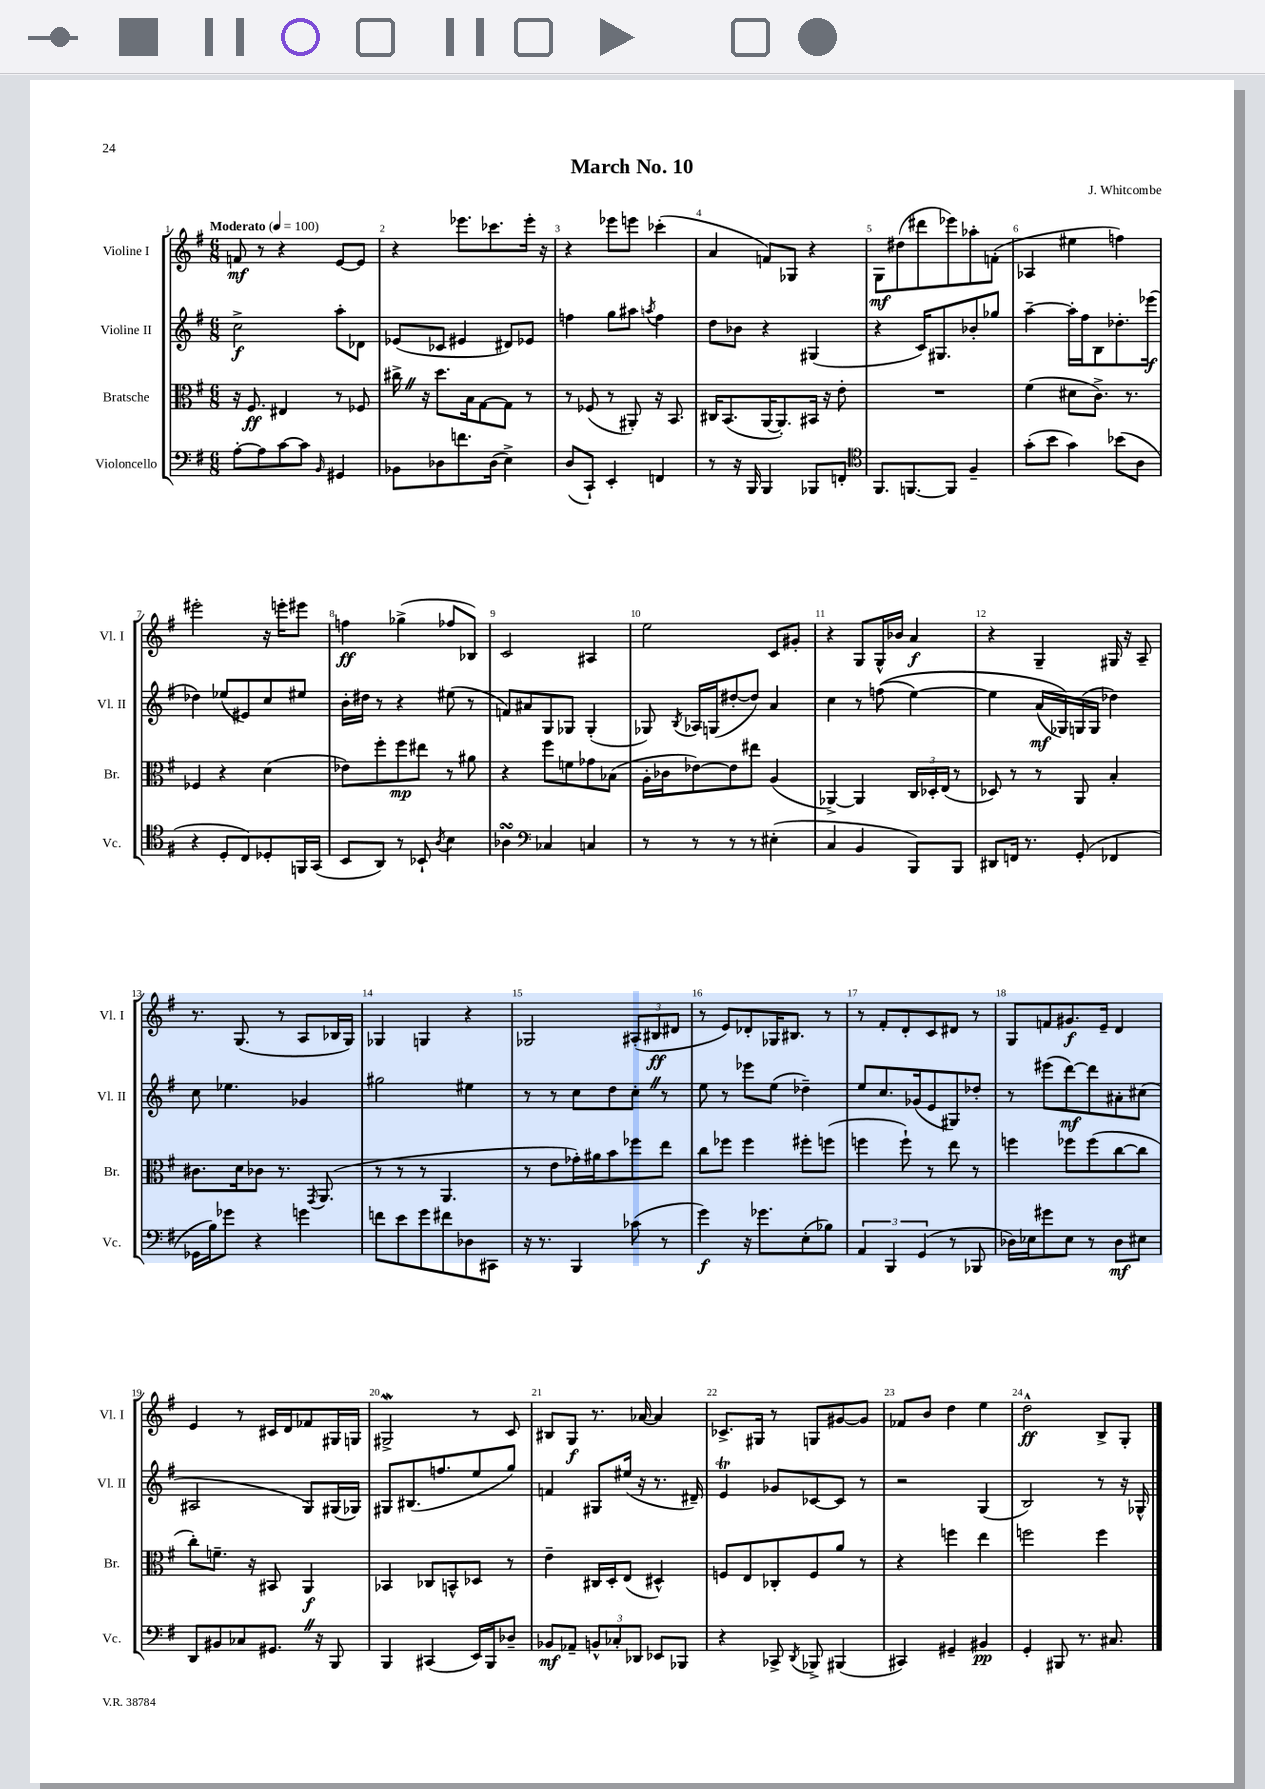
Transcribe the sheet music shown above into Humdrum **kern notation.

**kern	**kern	**kern	**kern
*staff4	*staff3	*staff2	*staff1
*clefF4	*clefC3	*clefG2	*clefG2
*k[f#]	*k[f#]	*k[f#]	*k[f#]
*M6/8	*M6/8	*M6/8	*M6/8
*MM100	*MM100	*MM100	*MM100
[8A'\L	16r	2cc^\	8f/
.	8.F#/	.	.
8A\]	.	.	8r
[8c\	4E#/	.	4r
8c\]J	.	.	.
16qqBB/	.	.	.
4GG#/	8r	8aa'\L	[8e/L
.	8F-/	8d-\J	8e/]J
=	=	=	=
8BB-\L	16cc#^\	(8e-/L	4r
.	16r	.	.
8D-\	8.dd\L	8c-/J	.
8.f\	.	4e#/	8.eee-\L
.	16B\k	.	.
.	[8G\	.	.
(16D-\Jk	.	.	8.ccc-\
4E^\)	8G\]J	8d#/L)	.
.	8r	8e-/J	16eee-'\Jk
.	.	.	16r
=	=	=	=
(8D/L	8r	4ff\	4r
8CC`/J)	(8F-/	.	.
4EE'/	8r	8gg\L	8eee-\L
.	8AA#'/)	8aa#\J	8eee\J
.	.	8qaa/	.
4FF/	16r	4ff\	(4ccc-'\
.	8.BB/	.	.
=	=	=	=
8r	16C#/LK	8dd\L	4a/
.	(8.BB/	.	.
16r	.	8b-\J	.
16BBB/	.	.	.
4BBB/	[16AA/K	4r	8f/L)
.	8.AA'/])	.	.
.	.	.	8G-/J
8BBB-/L	16BB#/Jk	(4G#/	4r
.	16r	.	.
8FF'/J	8e'\	.	.
=	=	=	=
*clefC4	*	*	*
8.FF#/L	2.r	4r	8G\L
.	.	.	(8dd#\
[8.FF/	.	.	.
.	.	16c/LK)	8ddd#\
.	.	8.G#/	.
8FF/]J	.	.	8eee-\)
4F#~/	.	8b-'/	8aa-'\
.	.	8gg-/J	(8f'\J
=	=	=	=
(8g'\L	(4f#\	[4aa~\	4A-/
8b\J	.	.	.
4g\)	8d#\L	16aa'\]LL	4ee#\
.	.	16ff#\J	.
.	8.c^\J)	8B\	.
(8b-\L	.	8.dd-'\	4ff\)
.	8.r	.	.
8A\J	.	.	.
.	.	(16eee-\Jk	.
=	=	=	=
4r	4F-/	4dd-\)	2eee#'\
8D'/L	4r	(8ee-/L	.
8C/)	.	8e#/)	.
8D-'/	(4d\	8cc/	16r
.	.	.	16eee'\LK
16FF/L	.	8ee#/J	8eee#\J
(16GG/JJ	.	.	.
=	=	=	=
8BB/L	8e-\L)	16b'\LL	4ff\
.	.	16dd#\JJ	.
8AA/J)	8ff#'\	8r	.
8r	8ff#\	4r	(4gg-^\
8BB-`/	8ee#\J	.	.
8qA/	.	.	.
4B\	8r	(8ee#\	8ff-/L
.	8a#\	8r	8B-/J)
=	=	=	=
4A-\	4r	8f/L)	2c/
.	.	8a#/	.
*clefF4	*	*	*
4C-/	8ff#\L	8G/	.
.	8f\	8G-/J	.
4C/	8g-\	(4G-'/	4A#/
.	(8B-\J	.	.
=	=	=	=
8r	16A'\LL	8G-/)	2ee\
.	16c-\J	.	.
.	.	8qB/	.
8r	[8e-\)	16A-/LL	.
.	.	(16G/J	.
8r	8e-\]	[8dd#'/	.
8r	8ee#\J	8dd#/]J)	.
(4E#'\	(4A/	4a/	8c/L
.	.	.	8g#'/J
=	=	=	=
4C/	[4AA-^/)	4cc\	4r
4BB/	4AA-/]	8r	8G/L
.	.	&((8ff\	16G^^/L
.	.	.	16b-/JJ
8BBB/L)	24C/LL	[4ee\)	4a/
.	24D-'/	.	.
.	(24E/JJ	.	.
8BBB/J	8r	.	.
=	=	=	=
8DD#/L	8D-/)	4ee\]	4r
16FF/Jk	8r	.	.
8.r	.	.	.
.	8r	(16a/LL	4G~/
.	.	16G-/)&)	.
(8GG'/	8AA/	(16G/	.
.	.	16G/JJ	.
4FF-/	4B'/	4dd-\)	16G#/
.	.	.	16r
.	.	.	8A~/
=	=	=	=
16GG-\LL	8.c#\L	8cc\	8.r
16B\J)	.	.	.
8g-\J	.	4.ee-\	.
.	16d\k	.	(8.G/
4r	8c-\J	.	.
.	8.r	.	8r
4g\	.	4g-/	8A/L
.	8qGG/	.	.
.	(8.AA/	.	.
.	.	.	16B-/L
.	.	.	16G/JJ)
=	=	=	=
8f\L	8r	2gg#\	4G-/
8e\	8r	.	.
8g\	8r	.	4G/
8f#\	4.AA/	.	.
8D-\	.	4ee#\	4r
8CC#\J	.	.	.
=	=	=	=
16r	8r	8r	2G-/
8.r	.	.	.
.	8e\L	8r	.
4BBB/	16g-'\L)	8cc\L	.
.	16a#\J	.	.
.	8b\	8dd\	.
(8c-\	8ff-\	8cc'\J	(12A#'/L
.	.	.	12B#/
8r	8ee\J	8r	.
.	.	.	12d#/J
=	=	=	=
4g\)	8cc\L	8ee\	8r
.	8ff-\J	8r	8e/L)
16r	4ff-\	8eee-\L	8d-'/
8.g-\L	.	.	.
.	.	(8ee\J	16G-/K
.	.	.	8.B#/J
(8E'\	8ff#'\L	4dd-~\)	.
8B-\J)	(8ff\J	.	8r
=	=	=	=
6AA/	4ff\	8ee/L	8r
.	.	8.cc/	8f#'/L
6BBB/	.	.	.
.	8ff`\)	.	8d'/
.	.	(16g-/k	.
(6GG/	.	.	.
.	8r	8e/	8c/
8r	8ee\	8G#/)	8d#/J
8BBB-/	8r	8dd-'/J	8r
=	=	=	=
16D-\LL)	4ff\	8r	8G/L
16E-\J	.	.	.
8g#\	.	(8eee#\L	8f/
8E-\J	8ff-\L	[8ddd\)	8.g#/
8r	(8ff-\	8ddd\]	.
.	.	.	16e~/Jk
8D-\L	[8cc\	8a#'\	4d/
8E#\J	8cc\]J	(8cc#\J	.
=	=	=	=
8DD/L	8cc'\L)	2A#/	4e/
8BB#/	8.f~\J	.	.
8C-/	.	.	8r
.	16r	.	.
8.GG#/J	8BB#/	.	16c#/LL
.	.	.	16d/J
.	4AA/	8G/L)	8f-/
16r	.	.	.
8BBB/	.	(16G#/L	16G#/L
.	.	16G-/JJ)	16G/JJ
=	=	=	=
4BBB/	4BB-/	8G#/L	2G#^/
.	.	(8.B#/	.
(4CC#/	8C-/L	.	.
.	.	8.ff/	.
.	8BB^^/	.	.
16EE/LL)	8D-/J	8ee/	8r
16BBB/J	.	.	.
8D-~/J	8r	8gg/J)	8c/
=	=	=	=
8BB-/L	4e~\	4f/	8B#/L
8AA-~/J	.	.	8G/J
12BB^^/L	16C#/LL	8G#/L	8.r
.	16D'/J	.	.
12C-'/	.	.	.
.	(8E/J	(16ee#/Jk	.
12DD-/J	.	.	.
.	.	16r	[16a-/
8EE-/L	4D#^^/)	8.r	4a-/]
8BBB-/J	.	.	.
.	.	16d#~/)	.
=	=	=	=
4r	8F/L	4e/	8.c-^/L
.	8E/	.	.
.	.	.	16G#/Jk
8CC-^/	8C-'/	8g-/L	8r
8qDD/	.	.	.
8BBB-^/	8F/	[8c-/	8G/L
(4BBB#/	8a/J	8c-/]J	[8g#/
.	8r	8r	8g#/]J
=	=	=	=
4CC#/)	4r	2r	8f-/L
.	.	.	8b/J
4GG#~/	4ff\	.	4dd\
4BB#/	4ee\	(4G/	4ee\
=	=	=	=
4GG'/	2ff\	2B/)	2dd^^\
8BBB#/	.	.	.
8.r	.	.	.
.	4ff\	8r	8B^/L
8.C#/	.	.	.
.	.	16r	8G'/J
.	.	16G-^^/	.
==	==	==	==
*-	*-	*-	*-
